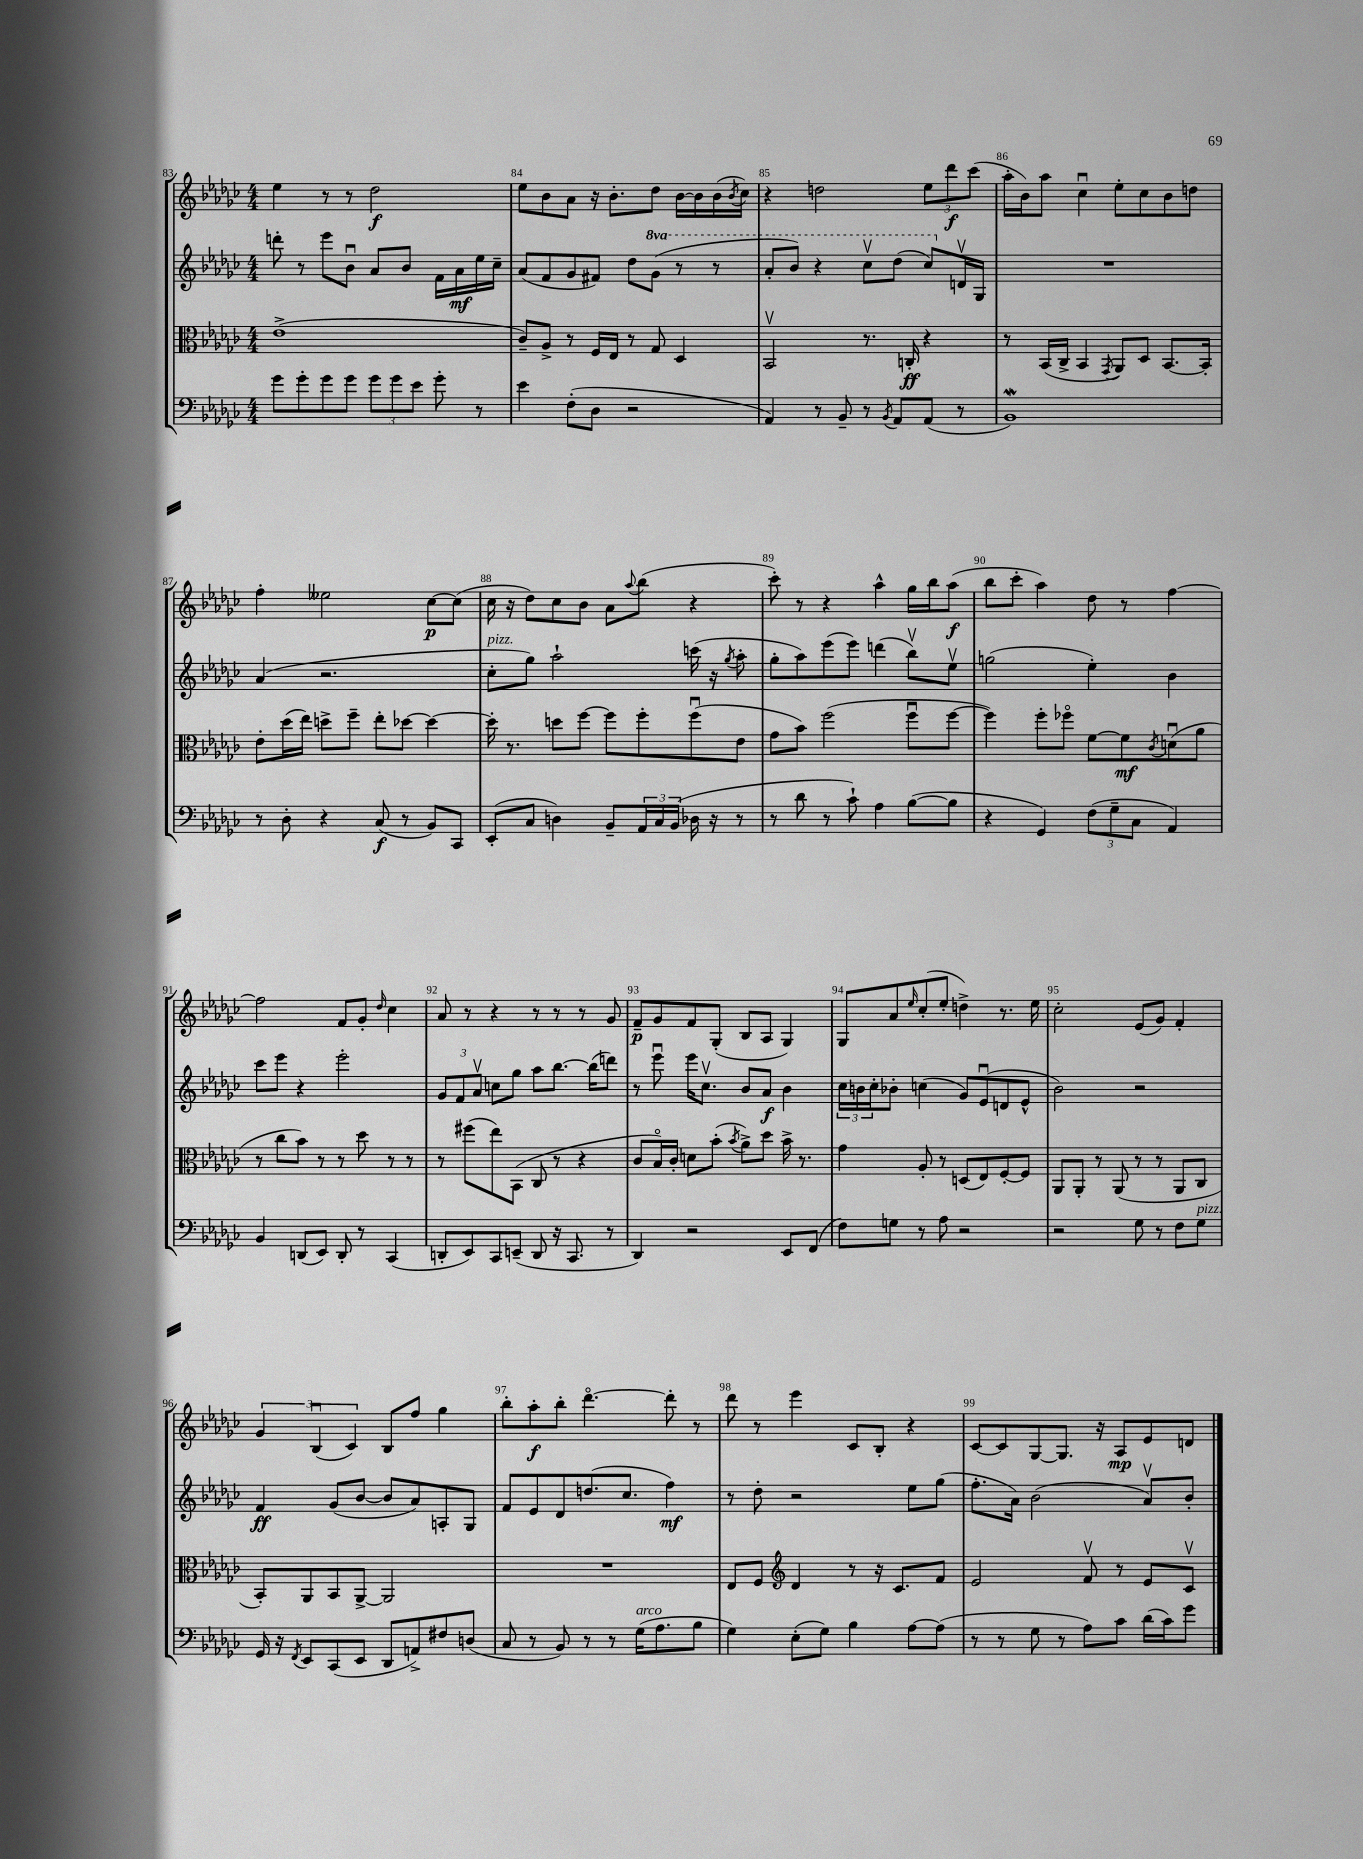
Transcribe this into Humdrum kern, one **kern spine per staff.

**kern	**kern	**kern	**kern
*staff4	*staff3	*staff2	*staff1
*clefF4	*clefC3	*clefG2	*clefG2
*k[b-e-a-d-g-c-]	*k[b-e-a-d-g-c-]	*k[b-e-a-d-g-c-]	*k[b-e-a-d-g-c-]
*M4/4	*M4/4	*M4/4	*M4/4
8g-\L	(1e-^	8ddd'\	4ee-\
8g-'\	.	8r	.
8g-\	.	8eee-\L	8r
8g-\J	.	8b-u\J	8r
12g-\L	.	8a-/L	2dd-\
12g-\	.	.	.
.	.	8b-/J	.
12e-\J	.	.	.
8g-'\	.	16f\LL	.
.	.	16a-\	.
8r	.	16ee-\	.
.	.	16cc-~\JJ	.
=	=	=	=
4e-\	8c-~/L)	(8a-/L	8ee-\L
.	8A-^/J	8f/	8b-\
(8F'\L	8r	8g-/	8a-\J
8D-\J	16F/LL	8f#/J)	16r
.	16E-/JJ	.	8.b-'\L
2r	8r	8dd-\L	.
.	8G-/	(8gg-\J	8dd-\J
.	4D-/	8r	[16b-\LL
.	.	.	16b-\]
.	.	8r	(16b-\
.	.	.	8qb-/
.	.	.	16cc-\JJ)
=	=	=	=
4AA-/)	2BB-v/	8aa-'/L	4r
.	.	8bb-/J)	.
8r	.	4r	2dd\
8BB-~/	.	.	.
8r	8.r	8ccc-v\L	.
8qBB-/	.	.	.
8AA-/L	.	(8ddd-\J	.
.	16C'/	.	.
(8AA-/J	4r	8ccc-/L)	12ee-\L
.	.	.	12ddd-\
8r	.	16dv/L	.
.	.	.	(12ccc-\J
.	.	16G-/JJ	.
=	=	=	=
1BB-)	8r	1r	16aa-'\LL
.	.	.	16b-\J)
.	(16BB-/LL	.	8aa-\J
.	16C-^/JJ	.	.
.	4BB-/	.	4cc-u\
.	8qGG-/	.	.
.	8AA-/L)	.	8ee-'\L
.	8D-/J	.	8cc-\
.	[8.BB-/L	.	8b-\
.	.	.	8dd\J
.	16BB-'/]Jk	.	.
=	=	=	=
8r	8e-'\L	(4a-/	4ff'\
8D-'\	(16dd-\L	.	.
.	16ee-\JJ)	.	.
4r	8dd^\L	2.r	2ee--\
.	8ff~\J	.	.
(8C-/	8ee-'\L	.	.
8r	[8dd-\J	.	.
8BB-/L)	4dd-\_	.	[8cc-\L
8CC-/J	.	.	(8cc-\]J
=	=	=	=
(8EE-'/L	16dd-'\]	8cc-'\L	16cc-\
.	8.r	.	16r
8C-/J	.	8gg-\J)	8dd-\L)
4D\)	8dd\L	2aa-`\	8cc-\
.	[8ff\J	.	8b-\J
8BB-~/L	8ff\]L	.	8a-\L
.	.	.	8qqaa-/
24AA-/L	8ff'\	.	(8bb-\J
24C-/	.	.	.
(24BB-/JJ	.	.	.
16D-\	(8ffu\	(16ccc\	4r
16r	.	16r	.
.	.	8qgg-/	.
8r	8e-\J	8aa-'\	.
=	=	=	=
8r	8g-\L	8gg-'\L	8ccc-'\)
8d-\	8b-\J)	8aa-\)	8r
8r	(2ff\	(8eee-\	4r
8c-`\)	.	8eee-\J)	.
4A-\	.	(4ddd\	4aa-^^\
([8B-\L	8ffu\L	8bb-v\L)	16gg-\LL
.	.	.	16bb-\J
8B-\]J	[8ff\J	8ee-v\J	(8aa-\J
=	=	=	=
4r	4ff\])	(2gg\	8bb-\L
.	.	.	8ccc-'\J
4GG-/)	8ff'\L	.	4aa-\)
.	8ff-o\J	.	.
(12F\L	[8f\L	4ee-'\)	8dd-\
12G-~\	.	.	.
.	8f\]	.	8r
12C-\J	.	.	.
.	8qc-/	.	.
4AA-/)	(8du\	4b-\	[4ff\
.	8a-\J	.	.
=	=	=	=
4BB-/	8r	8ccc-\L	2ff\]
.	8cc-\L	8eee-\J	.
(8DD/L	8b-\J)	4r	.
8EE-/J)	8r	.	.
8DD'/	8r	2eee-'\	8f/L
8r	8dd-\	.	8g-'/J
.	.	.	16qqdd-/
(4CC-/	8r	.	4cc-\
.	8r	.	.
=	=	=	=
8DD'/L	8r	12g-/L	8a-/
.	.	12f/	.
8EE-/)	(8ff#\L	.	8r
.	.	12a-v/J	.
8CC-/	8ee-\)	8cc\L	4r
(8EE~/J	(8BB-\J	8gg-\J	.
8DD/	8C-/	8aa-\L	8r
16r	8r	[8.bb-\J	8r
8.CC-/	.	.	.
.	4r	.	8r
.	.	(16bb-\]LK	.
8r	.	8ddd\J)	8g-/
=	=	=	=
4DD-/)	8c-/L	8r	8f~/L
.	16B-o/L)	8eee-u\	8g-/
.	16c-'/JJ	.	.
2r	8d\L	16eee-\LK	8f/
.	.	8.cc-v\J	.
.	(8b-'\J	.	(8G-'/J
.	8qb-/	.	.
.	8a-^\L)	8b-/L	8B-/L
.	8dd-\J	8a-/J	8A-/J
8EE-/L	16b-^\	4b-\	4G-/)
.	8.r	.	.
(8FF/J	.	.	.
=	=	=	=
8F\L)	4g-\	24cc-\LL	8G-/L
.	.	24b\	.
.	.	24cc-'\J	.
8G\J	.	8b-'\J	8a-/
.	.	.	16qqee-/
8r	8A-'/	(4cc\	(8cc-'/
8A-\	8r	.	8ee-'/J
2r	(8D/L	8g-/L)	4dd^\)
.	8E-/)	(8e-u/	.
.	[8F'/	8d/	8.r
.	8F/]J	8e-^^/J	.
.	.	.	16ee-\
=	=	=	=
2r	8AA-/L	2b-\)	2cc-'\
.	8AA-'/J	.	.
.	8r	.	.
.	(8AA-/	.	.
8G-\	8r	2r	(8e-/L
8r	8r	.	8g-/J)
8F\L	8AA-/L	.	4f'/
8G-\J	8C-/J	.	.
=	=	=	=
16GG-/	8BB-'/L)	4f/	6g-/
16r	.	.	.
8qFF/	.	.	.
8EE-/L	8AA-/	.	.
.	.	.	(6B-u/
(8CC-/	8BB-/	(8g-/L	.
.	.	.	6c-/)
8EE-/J	[8AA-^/J	[8b-/J	.
8DD-/L	2AA-/]	8b-/]L	8B-/L
8AA^/)	.	8a-/)	8ff/J
8F#/	.	8A'/	4gg-\
(8D/J	.	8G-/J	.
=	=	=	=
8C-/	1r	8f/L	8bb-'\L
8r	.	8e-/	8aa-'\
8BB-/)	.	8d-/	8bb-'\J
8r	.	(8.dd/	[4.ddd-o\
8r	.	.	.
.	.	8.cc-/J	.
(16G-\LK	.	.	.
8.A-\	.	.	.
.	.	4ff\)	8ddd-'\]
8B-\J	.	.	8r
=	=	=	=
4G-\)	8E-/L	8r	8ddd-\
.	8F/J	8dd-'\	8r
*	*clefG2	*	*
(8E-'\L	4d-/	2r	4eee-\
8G-\J)	.	.	.
4B-\	8r	.	8c-/L
.	16r	.	8B-'/J
.	8.c-/L	.	.
[8A-\L	.	8ee-\L	4r
(8A-\]J	8f/J	(8gg-\J	.
=	=	=	=
8r	2e-/	8.ff'\L	[8c-/L
8r	.	.	8c-/]
.	.	16a-\Jk)	.
8G-\	.	(2b-\	[8G-/
8r	.	.	8.G-/]J
8A-\L)	8fv/	.	.
.	.	.	16r
8c-\J	8r	.	8A-/L
(16d-\LL	8e-/L	8a-v/L)	8e-/
16c-\J)	.	.	.
8g-\J	8c-v/J	8b-'/J	8d/J
==	==	==	==
*-	*-	*-	*-
